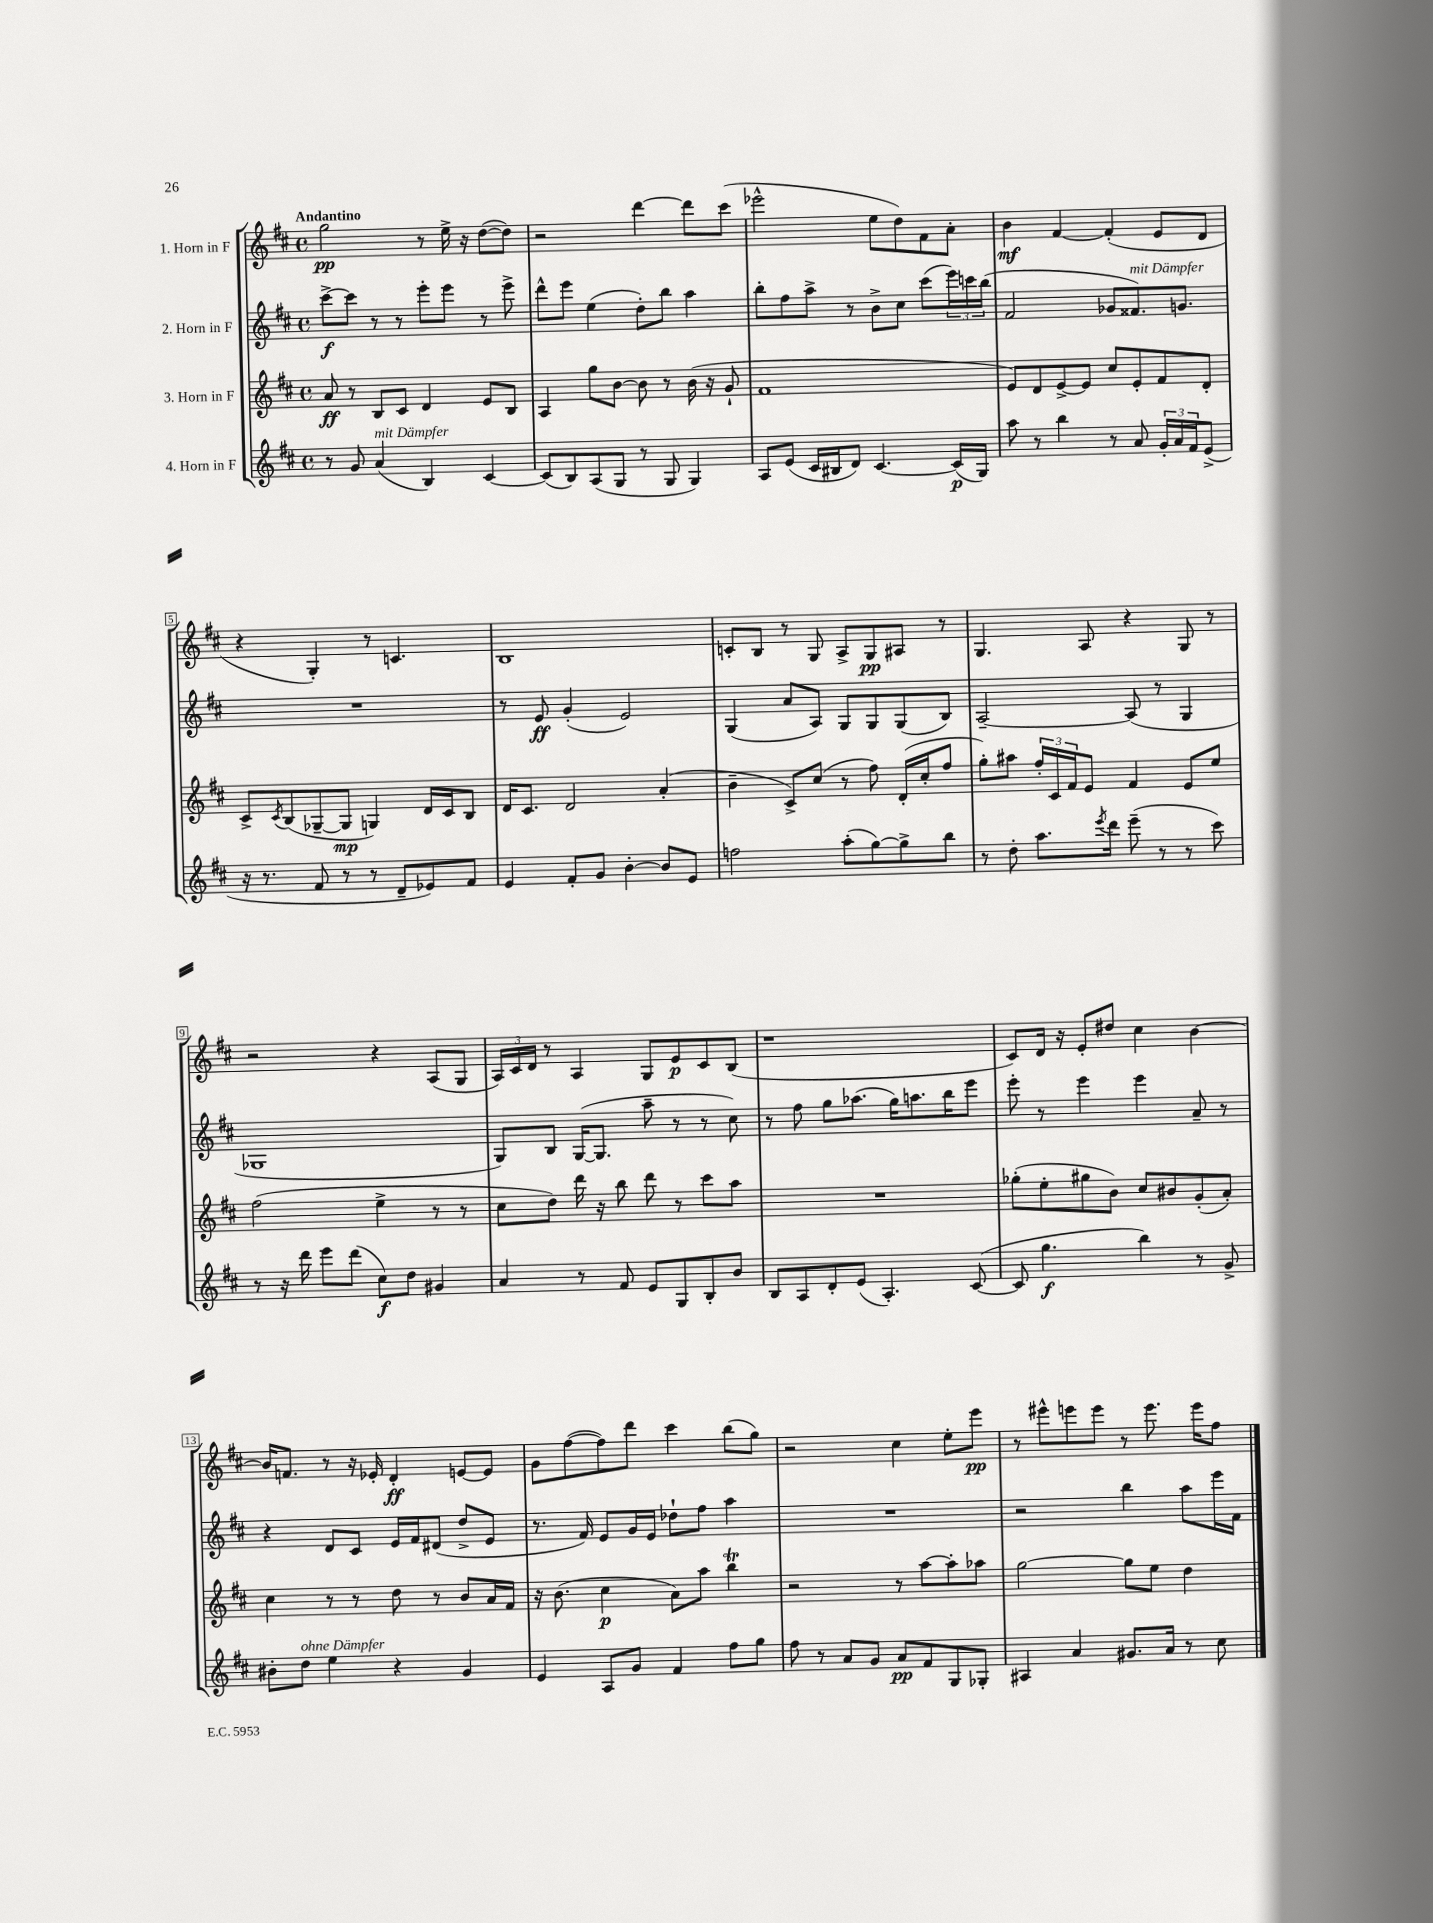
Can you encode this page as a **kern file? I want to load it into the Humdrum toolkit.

**kern	**dynam	**kern	**dynam	**kern	**dynam	**kern	**dynam
*part4	*part4	*part3	*part3	*part2	*part2	*part1	*part1
*staff4	*staff4	*staff3	*staff3	*staff2	*staff2	*staff1	*staff1
*I"4. Horn in F	*	*I"3. Horn in F	*	*I"2. Horn in F	*	*I"1. Horn in F	*
*clefG2	*	*clefG2	*	*clefG2	*	*clefG2	*
*k[f#c#]	*	*k[f#c#]	*	*k[f#c#]	*	*k[f#c#]	*
*M4/4	*	*M4/4	*	*M4/4	*	*M4/4	*
*met(c)	*	*met(c)	*	*met(c)	*	*met(c)	*
=1	=1	=1	=1	=1	=1	=1	=1
!	!	!	!	!	!	!LO:TX:a:B:t=Andantino	!
8r	.	8a/	ff	[8ccc#^\L	f	2gg\	pp
8g/	.	8r	.	8ccc#\J]	.	.	.
!LO:TX:a:i:t=mit Dämpfer	!	!	!	!	!	!	!
(4a/	.	8B/L	.	8r	.	.	.
.	.	8c#/J	.	8r	.	.	.
4B/)	.	4d/	.	8eee'\L	.	8r	.
.	.	.	.	8eee\J	.	16ee^\	.
.	.	.	.	.	.	16r	.
[4c#/	.	8e/L	.	8r	.	([8dd\L	.
.	.	8B/J	.	8eee^\	.	8dd\J])	.
=2	=2	=2	=2	=2	=2	=2	=2
(8c#/L]	.	4A/	.	8ddd^^\L	.	2r	.
8B/)	.	.	.	8eee\J	.	.	.
(8A/	.	8gg\L	.	(4ee\	.	.	.
8G/J	.	[8b\J	.	.	.	.	.
8r	.	8b\]	.	8dd'\L)	.	[4ddd\	.
8G/	.	8r	.	8bb\J	.	.	.
4G/)	.	(16b\	.	4aa\	.	8ddd\L]	.
.	.	16r	.	.	.	.	.
.	.	8g`/	.	.	.	(8ccc#\J	.
=3	=3	=3	=3	=3	=3	=3	=3
8A/L	.	1f#	.	8bb'\L	.	2eee-X^^\	.
(8e/J	.	.	.	8ff#\	.	.	.
16c#/LL	.	.	.	8aa^\J	.	.	.
16B#X/J	.	.	.	.	.	.	.
8d/J)	.	.	.	8r	.	.	.
[4.c#/	.	.	.	8b^\L	.	8ee\L	.
.	.	.	.	8cc#\J	.	8dd\)	.
.	.	.	.	(8ccc#\L	.	8f#\	.
(16c#/LL]	p	.	.	24eee\L)	.	8a'\J	.
.	.	.	.	24cccn\	.	.	.
16G/JJ)	.	.	.	.	.	.	.
.	.	.	.	(24bb\JJ	.	.	.
=4	=4	=4	=4	=4	=4	=4	=4
8aa\	.	8e/L)	.	2f#/	.	4b\	mf
8r	.	8d/	.	.	.	.	.
4bb\	.	[8e^/	.	.	.	[4f#/	.
.	.	8e/J]	.	.	.	.	.
8r	.	8cc#/L	.	8g-X/L	.	(4f#'/]	.
!	!	!	!	!LO:TX:a:i:t=mit Dämpfer	!	!	!
8a/	.	8e'/	.	8.f##X/)	.	.	.
24g'/LL	.	8f#/	.	.	.	8e/L	.
24a/	.	.	.	.	.	.	.
.	.	.	.	8.gn/J	.	.	.
24f#/J	.	.	.	.	.	.	.
(8e^/J	.	8d'/J	.	.	.	8d/J	.
!!LO:LB:g=z
=5	=5	=5	=5	=5	=5	=5	=5
16r	.	8c#^/L	.	1r	.	4r	.
8.r	.	.	.	.	.	.	.
.	.	8qc#/	.	.	.	.	.
.	.	(8B/	.	.	.	.	.
8f#/	.	[8G-X~/	.	.	.	4G'/)	.
8r	.	8G-/J]	mp	.	.	.	.
8r	.	4Gn/)	.	.	.	8r	.
8d~/L	.	.	.	.	.	4.cn/	.
8e-X/)	.	16d/LL	.	.	.	.	.
.	.	16c#/J	.	.	.	.	.
8f#/J	.	8B/J	.	.	.	.	.
=6	=6	=6	=6	=6	=6	=6	=6
4e/	.	16d/KL	.	8r	.	1B	.
.	.	8.c#/J	.	.	.	.	.
.	.	.	.	8e/	ff	.	.
8f#'/L	.	2d/	.	(4g'/	.	.	.
8g/J	.	.	.	.	.	.	.
[4b'\	.	.	.	2e/)	.	.	.
8b/L]	.	(4a'/	.	.	.	.	.
8e/J	.	.	.	.	.	.	.
=7	=7	=7	=7	=7	=7	=7	=7
2ffn\	.	4b~\	.	(4G/	.	8cn'/L	.
.	.	.	.	.	.	8B/J	.
.	.	8c#^/L)	.	8a/L	.	8r	.
.	.	(8cc#/J	.	8A/J)	.	8G/	.
(8aa'\L	.	8r	.	8G/L	.	8A^/L	.
[8gg\)	.	8ff#\)	.	8G/	.	8G/	pp
8gg^\]	.	(16d'/LL	.	(8G/	.	8A#X/J	.
.	.	16cc#'/J	.	.	.	.	.
8bb\J	.	8ff#/J	.	8B/J)	.	8r	.
=8	=8	=8	=8	=8	=8	=8	=8
8r	.	8gg'\L)	.	[2A~/	.	4.G/	.
8dd'\	.	8aa#X\J	.	.	.	.	.
8.aa\L	.	24ff#'/LL	.	.	.	.	.
.	.	24c#/	.	.	.	.	.
.	.	24f#/J	.	.	.	.	.
.	.	8e/J	.	.	.	8A/	.
8qeee/	.	.	.	.	.	.	.
16ddd\Jk	.	.	.	.	.	.	.
(8eee~\	.	4f#/	.	(8A/]	.	4r	.
8r	.	.	.	8r	.	.	.
8r	.	8e/L	.	4G/	.	8G/	.
8ccc#\)	.	8ee/J	.	.	.	8r	.
!!LO:LB:g=z
=9	=9	=9	=9	=9	=9	=9	=9
8r	.	(2ff#\	.	1G-X	.	2r	.
16r	.	.	.	.	.	.	.
16ddd\	.	.	.	.	.	.	.
8eee\L	.	.	.	.	.	.	.
(8ddd\J	.	.	.	.	.	.	.
8cc#\L)	f	4ee^\	.	.	.	4r	.
8dd\J	.	.	.	.	.	.	.
4g#X/	.	8r	.	.	.	(8A/L	.
.	.	8r	.	.	.	8G/J	.
=10	=10	=10	=10	=10	=10	=10	=10
4a/	.	8cc#\L	.	8G/L)	.	24A/LL)	.
.	.	.	.	.	.	24c#/	.
.	.	.	.	.	.	24d/JJ	.
.	.	8dd\J)	.	8B/J	.	8r	.
8r	.	16ddd\	.	([16G/KL	.	4A/	.
.	.	16r	.	8.G/J]	.	.	.
8f#/	.	8bb\	.	.	.	.	.
8e/L	.	8ddd\	.	8aa~\	.	8G/L	.
8G/	.	8r	.	8r	.	8e/	p
8B'/	.	8ccc#\L	.	8r	.	8c#/	.
8b/J	.	8aa\J	.	8cc#\)	.	(8B/J	.
=11	=11	=11	=11	=11	=11	=11	=11
8B/L	.	1r	.	8r	.	1r	.
8A/	.	.	.	8ff#\	.	.	.
8d'/	.	.	.	8gg\L	.	.	.
(8e/J	.	.	.	(8.aa-X\J	.	.	.
4.A'/)	.	.	.	.	.	.	.
.	.	.	.	16gg\KL)	.	.	.
.	.	.	.	8.aan\	.	.	.
.	.	.	.	16bb\K	.	.	.
([8c#/	.	.	.	8eee\J	.	.	.
=12	=12	=12	=12	=12	=12	=12	=12
8c#/]	.	(8gg-X'\L	.	8eee'\	.	8c#/L)	.
4.gg\	f	8ee'\	.	8r	.	16d/Jk	.
.	.	.	.	.	.	16r	.
.	.	8gg#X\	.	4eee\	.	8e'/L	.
.	.	8b\J)	.	.	.	8dd#X/J	.
4bb\)	.	8cc#/L	.	4eee\	.	4cc#\	.
.	.	8b#X/	.	.	.	.	.
8r	.	(8g'/	.	8a~/	.	[4b\	.
8g^/	.	8a'/J)	.	8r	.	.	.
!!LO:LB:g=z
=13	=13	=13	=13	=13	=13	=13	=13
8b#X'\L	.	4cc#\	.	4r	.	16b/KL]	.
.	.	.	.	.	.	8.fn/J	.
!LO:TX:a:i:t=ohne Dämpfer	!	!	!	!	!	!	!
8dd\J	.	.	.	.	.	.	.
4ee\	.	8r	.	8d/L	.	8r	.
.	.	8r	.	8c#/J	.	16r	.
.	.	.	.	.	.	16e-X'/	.
4r	.	8dd\	.	16e/LL	.	4d'/	ff
.	.	.	.	16f#/J	.	.	.
.	.	8r	.	(8d#X/J	.	.	.
4g/	.	8b/L	.	8dd^/L	.	[8en/L	.
.	.	16a/L	.	8e/J	.	8e/J]	.
.	.	16f#/JJ	.	.	.	.	.
=14	=14	=14	=14	=14	=14	=14	=14
4e/	.	16r	.	8.r	.	8g\L	.
.	.	(8.b\	.	.	.	.	.
.	.	.	.	.	.	([8ff#\	.
.	.	.	.	16f#/)	.	.	.
8A/L	.	4cc#\	p	8e/L	.	8ff#\])	.
8g/J	.	.	.	16g/L	.	8ddd\J	.
.	.	.	.	16e/JJ	.	.	.
4f#/	.	8a\L)	.	8dd-X`\L	.	4ccc#\	.
.	.	8aa\J	.	8ff#\J	.	.	.
8ff#\L	.	4bbT\	.	4aa\	.	(8bb\L	.
8gg\J	.	.	.	.	.	8gg\J)	.
=15	=15	=15	=15	=15	=15	=15	=15
8ff#\	.	2r	.	1r	.	2r	.
8r	.	.	.	.	.	.	.
8a/L	.	.	.	.	.	.	.
8g/J	.	.	.	.	.	.	.
8a/L	pp	8r	.	.	.	4cc#\	.
8f#/	.	[8aa\L	.	.	.	.	.
8G/	.	8aa'\]	.	.	.	8ee'\L	.
8G-X'/J	.	8aa-X\J	.	.	.	8eee\J	pp
=16	=16	=16	=16	=16	=16	=16	=16
4A#X/	.	[2gg\	.	2r	.	8r	.
.	.	.	.	.	.	8eee#X^^\L	.
4a/	.	.	.	.	.	8eeen\	.
.	.	.	.	.	.	8eee\J	.
8.g#X/L	.	8gg\L]	.	4bb\	.	8r	.
.	.	8ee\J	.	.	.	8.eee\	.
16a/Jk	.	.	.	.	.	.	.
8r	.	4dd\	.	8aa\L	.	.	.
.	.	.	.	.	.	16eee\KL	.
8cc#\	.	.	.	16eee\L	.	8ff#\J	.
.	.	.	.	16f#\JJ	.	.	.
==	==	==	==	==	==	==	==
*-	*-	*-	*-	*-	*-	*-	*-
